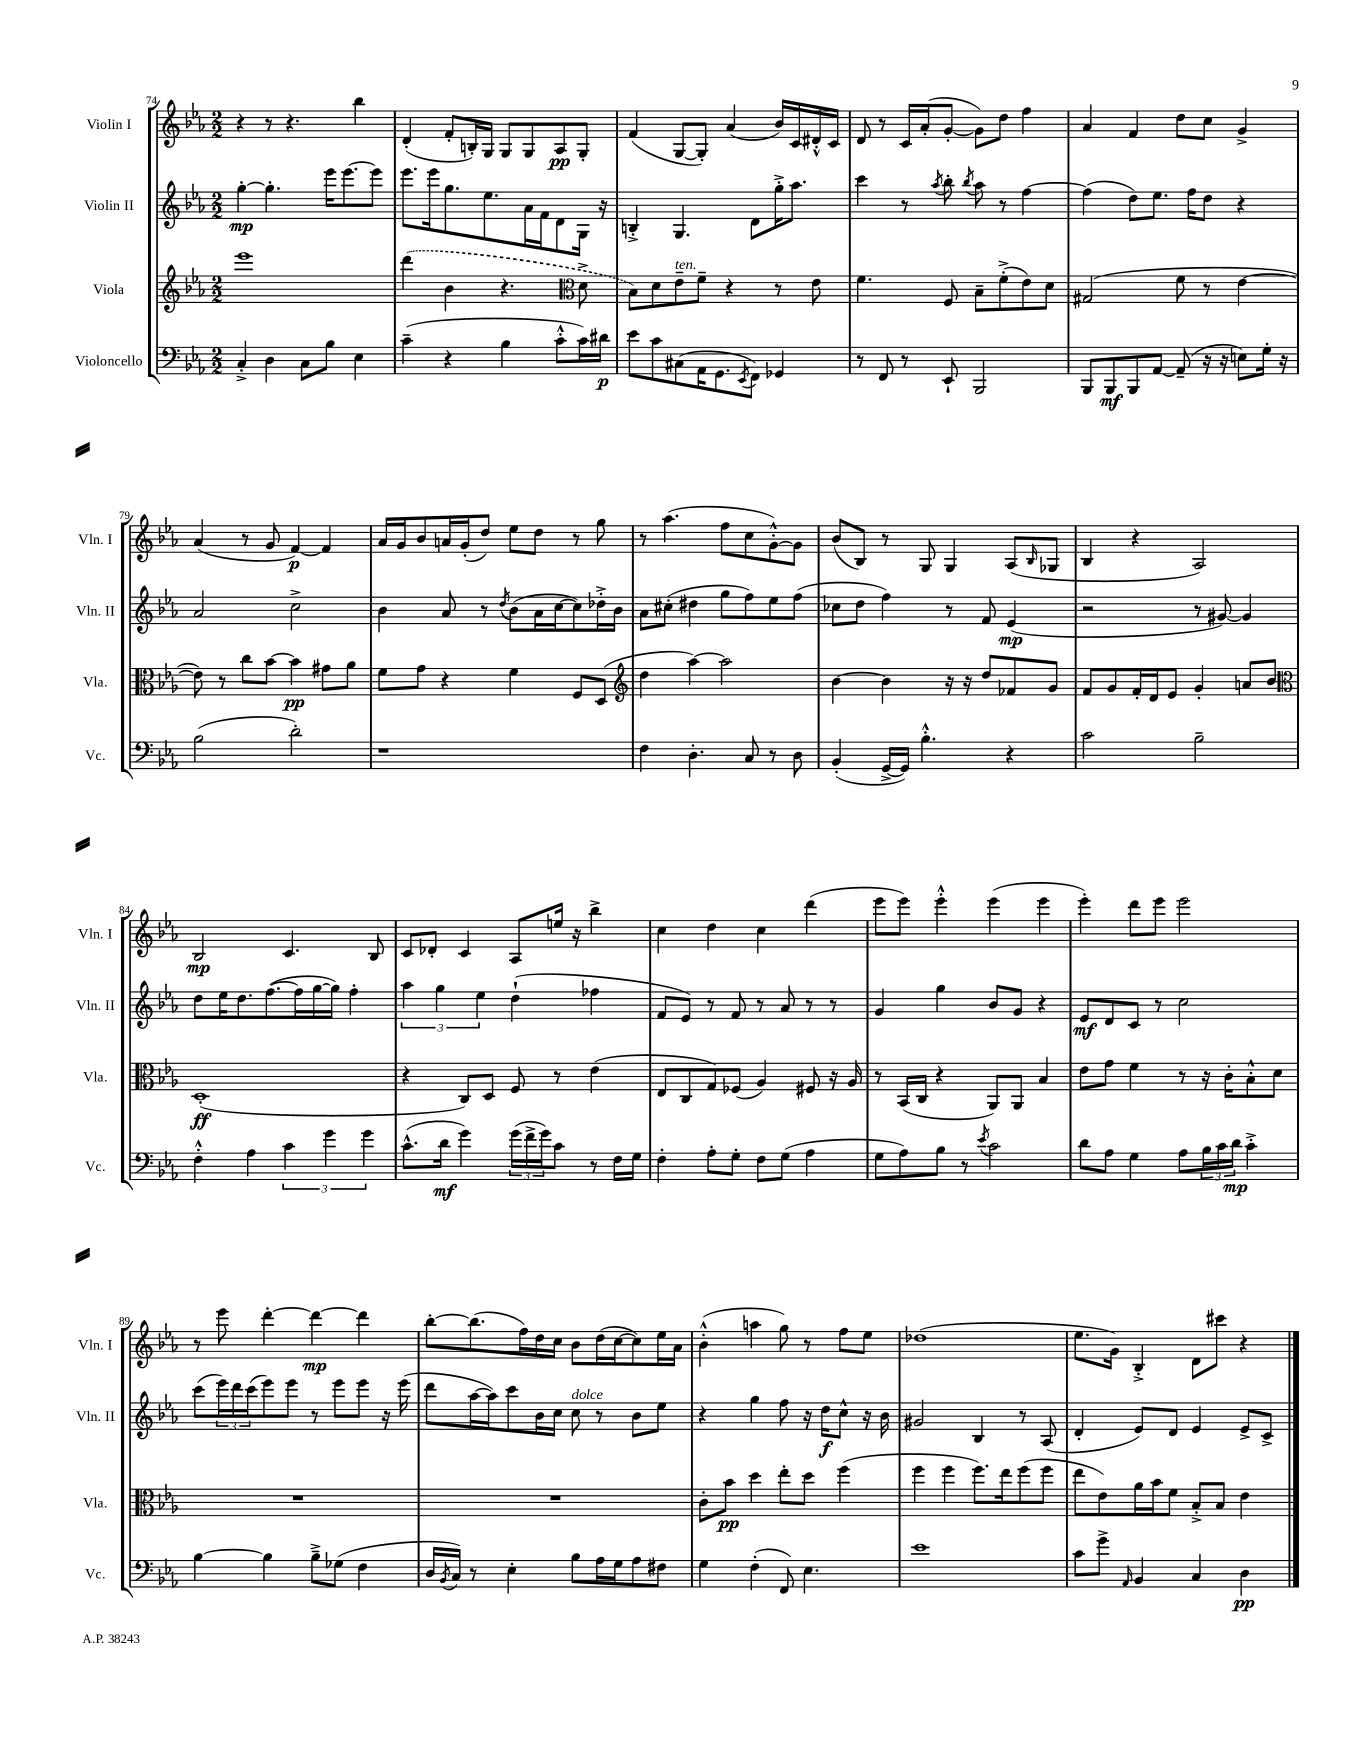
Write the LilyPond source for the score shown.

<<
\new StaffGroup <<
\new Staff = "s0" \with { instrumentName = "Violin I" shortInstrumentName = "Vln. I" } {
    \clef treble \key ees \major \numericTimeSignature \time 2/2
    r4 r8 r4. bes''4 |
    d'4-.( f'8-. b16-.) g16 g8 g8 aes8\pp g8-. |
    f'4( g8~ g8-.) aes'4( bes'16) c'16 dis'16-.-^ c'16 |
    d'8 r8 c'16 aes'16-.( g'8~-. g'8) d''8 f''4 |
    aes'4 f'4 d''8 c''8 g'4-> |
    aes'4( r8 g'8 f'4~\p) f'4 |
    aes'16 g'16 bes'8 a'16 g'16-.( d''8) ees''8 d''8 r8 g''8 |
    r8 aes''4.( f''8 c''8 g'8~-.-^) g'8 |
    bes'8( bes8) r8 g8 g4 aes8( \grace { bes16 } ges8 |
    bes4 r4 aes2) |
    bes2\mp c'4. bes8 |
    c'8 des'8-. c'4 aes8 e''16 r16 bes''4-> |
    c''4 d''4 c''4 d'''4( |
    ees'''8 ees'''8) ees'''4-.-^ ees'''4( ees'''4 |
    ees'''4-.) d'''8 ees'''8 ees'''2 |
    r8 ees'''8 d'''4~-. d'''4~\mp d'''4 |
    bes''8~-. bes''8.( f''16) d''16 c''16 bes'8 d''16( c''16~ c''8) ees''16 aes'16 |
    bes'4-.-^( a''4 g''8) r8 f''8 ees''8 |
    des''1( |
    ees''8. g'16) bes4-.-> d'8 cis'''8 r4 \bar "|." |
}
\new Staff = "s1" \with { instrumentName = "Violin II" shortInstrumentName = "Vln. II" } {
    \clef treble \key ees \major \numericTimeSignature \time 2/2
    g''4~-.\mp g''4.-. ees'''16 ees'''8.~ ees'''8 |
    ees'''8. ees'''16 g''8. ees''8. aes'16 f'16 d'8 g16 r16 |
    b4-.-> g4. d'8 g''16-.-> aes''8. |
    c'''4 r8 \acciaccatura { aes''8 } bes''8-. \acciaccatura { bes''8 } aes''8 r8 f''4~ |
    f''4( d''8) ees''8. f''16 d''8 r4 |
    aes'2 c''2-> |
    bes'4 aes'8 r8 \acciaccatura { d''8 } bes'8( aes'16 c''16~ c''8) des''16-.-> bes'16 |
    aes'8 cis''8-.( dis''4 g''8 f''8) ees''8 f''8( |
    ces''8 d''8 f''4) r8 f'8 ees'4\mp( |
    r2 r8 gis'8~) gis'4 |
    d''8 ees''16 d''8. f''8.~( f''16 g''16~ g''16) f''4-. |
    \tuplet 3/2 { aes''4 g''4 ees''4 } d''4-!( fes''4 |
    f'8 ees'8) r8 f'8 r8 aes'8 r8 r8 |
    g'4 g''4 bes'8 g'8 r4 |
    ees'8\mf d'8 c'8 r8 c''2 |
    c'''8( \tuplet 3/2 { ees'''16) d'''16 c'''16( } ees'''8) ees'''8 r8 ees'''8 ees'''8 r16 ees'''16( |
    d'''8 aes''16~ aes''16) c'''8 bes'16 c''16 c''8^\markup { \italic "dolce" } r8 bes'8 ees''8 |
    r4 g''4 f''8 r16 d''16\f c''8-^ r16 bes'16 |
    gis'2 bes4 r8 aes8( |
    d'4-. ees'8) d'8 ees'4 ees'8-> c'8-> \bar "|." |
}
\new Staff = "s2" \with { instrumentName = "Viola" shortInstrumentName = "Vla." } {
    \clef treble \key ees \major \numericTimeSignature \time 2/2
    ees'''1 |
    \once \slurDashed d'''4( bes'4 r4. \clef alto d'8-> |
    bes8) d'8 ees'8--^\markup { \italic "ten." } f'8-- r4 r8 ees'8 |
    f'4. f8 bes8-- f'8-.->( ees'8) d'8 |
    gis2( f'8 r8 ees'4~ |
    ees'8) r8 c''8 bes'8~ bes'4\pp gis'8 aes'8 |
    f'8 g'8 r4 f'4 f8 d8( |
    \clef treble d''4 aes''4~) aes''2 |
    bes'4~ bes'4 r16 r16 d''8 fes'8 g'8 |
    f'8 g'8 f'16-. d'16 ees'8 g'4-. a'8 bes'8 |
    \clef alto d1-.\ff( |
    r4 c8) d8 f8 r8 ees'4( |
    ees8 c8 g8) fes8( aes4) fis8 r16 aes16 |
    r8 bes,16( c16 r4 aes,8) aes,8 bes4 |
    ees'8 g'8 f'4 r8 r16 c'16-. bes8-.-^ d'8 |
    R1 |
    R1 |
    c'8-. bes'8\pp d''4 ees''8-. d''8 f''4( |
    f''4 f''4 f''8.) ees''16 f''8( f''8 |
    ees''8 ees'8) aes'16 bes'16 f'8 bes8-.-> bes8 ees'4 \bar "|." |
}
\new Staff = "s3" \with { instrumentName = "Violoncello" shortInstrumentName = "Vc." } {
    \clef bass \key ees \major \numericTimeSignature \time 2/2
    c4-.-> d4 c8 bes8 ees4 |
    c'4--( r4 bes4 c'8-.-^ c'16) dis'16\p |
    ees'8 c'8 cis8( aes,16 g,8. \acciaccatura { ees,8 } f,8) ges,4 |
    r8 f,8 r8 ees,8-! bes,,2 |
    bes,,8 bes,,8\mf bes,,8 aes,8~ aes,8--( r16 r16 e8) g16-. r16 |
    bes2( d'2-.) |
    r1 |
    f4 d4.-. c8 r8 d8 |
    bes,4-.( g,16~-> g,16) bes4.-.-^ r4 |
    c'2 bes2-- |
    f4-.-^ aes4 \tuplet 3/2 { c'4 g'4 g'4 } |
    c'8.-^( d'16\mf g'4) \tuplet 3/2 { g'16( f'16-> g'16) } c'8 r8 f16 g16 |
    f4-. aes8-. g8-. f8 g8( aes4 |
    g8 aes8) bes8 r8 \acciaccatura { ees'8 } c'2 |
    d'8 aes8 g4 aes8 \tuplet 3/2 { bes16 c'16 d'16\mp } c'4-.-> |
    bes4~ bes4 bes8---> ges8( f4 |
    d16 \acciaccatura { bes,8 } c16) r8 ees4-. bes8 aes16 g16 aes8 fis8 |
    g4 f4-.( f,8) ees4. |
    ees'1 |
    c'8 g'8-> \grace { aes,16 } bes,4 c4 d4\pp \bar "|." |
}
>>
>>
\layout { \context { \Score currentBarNumber = #74 } }
